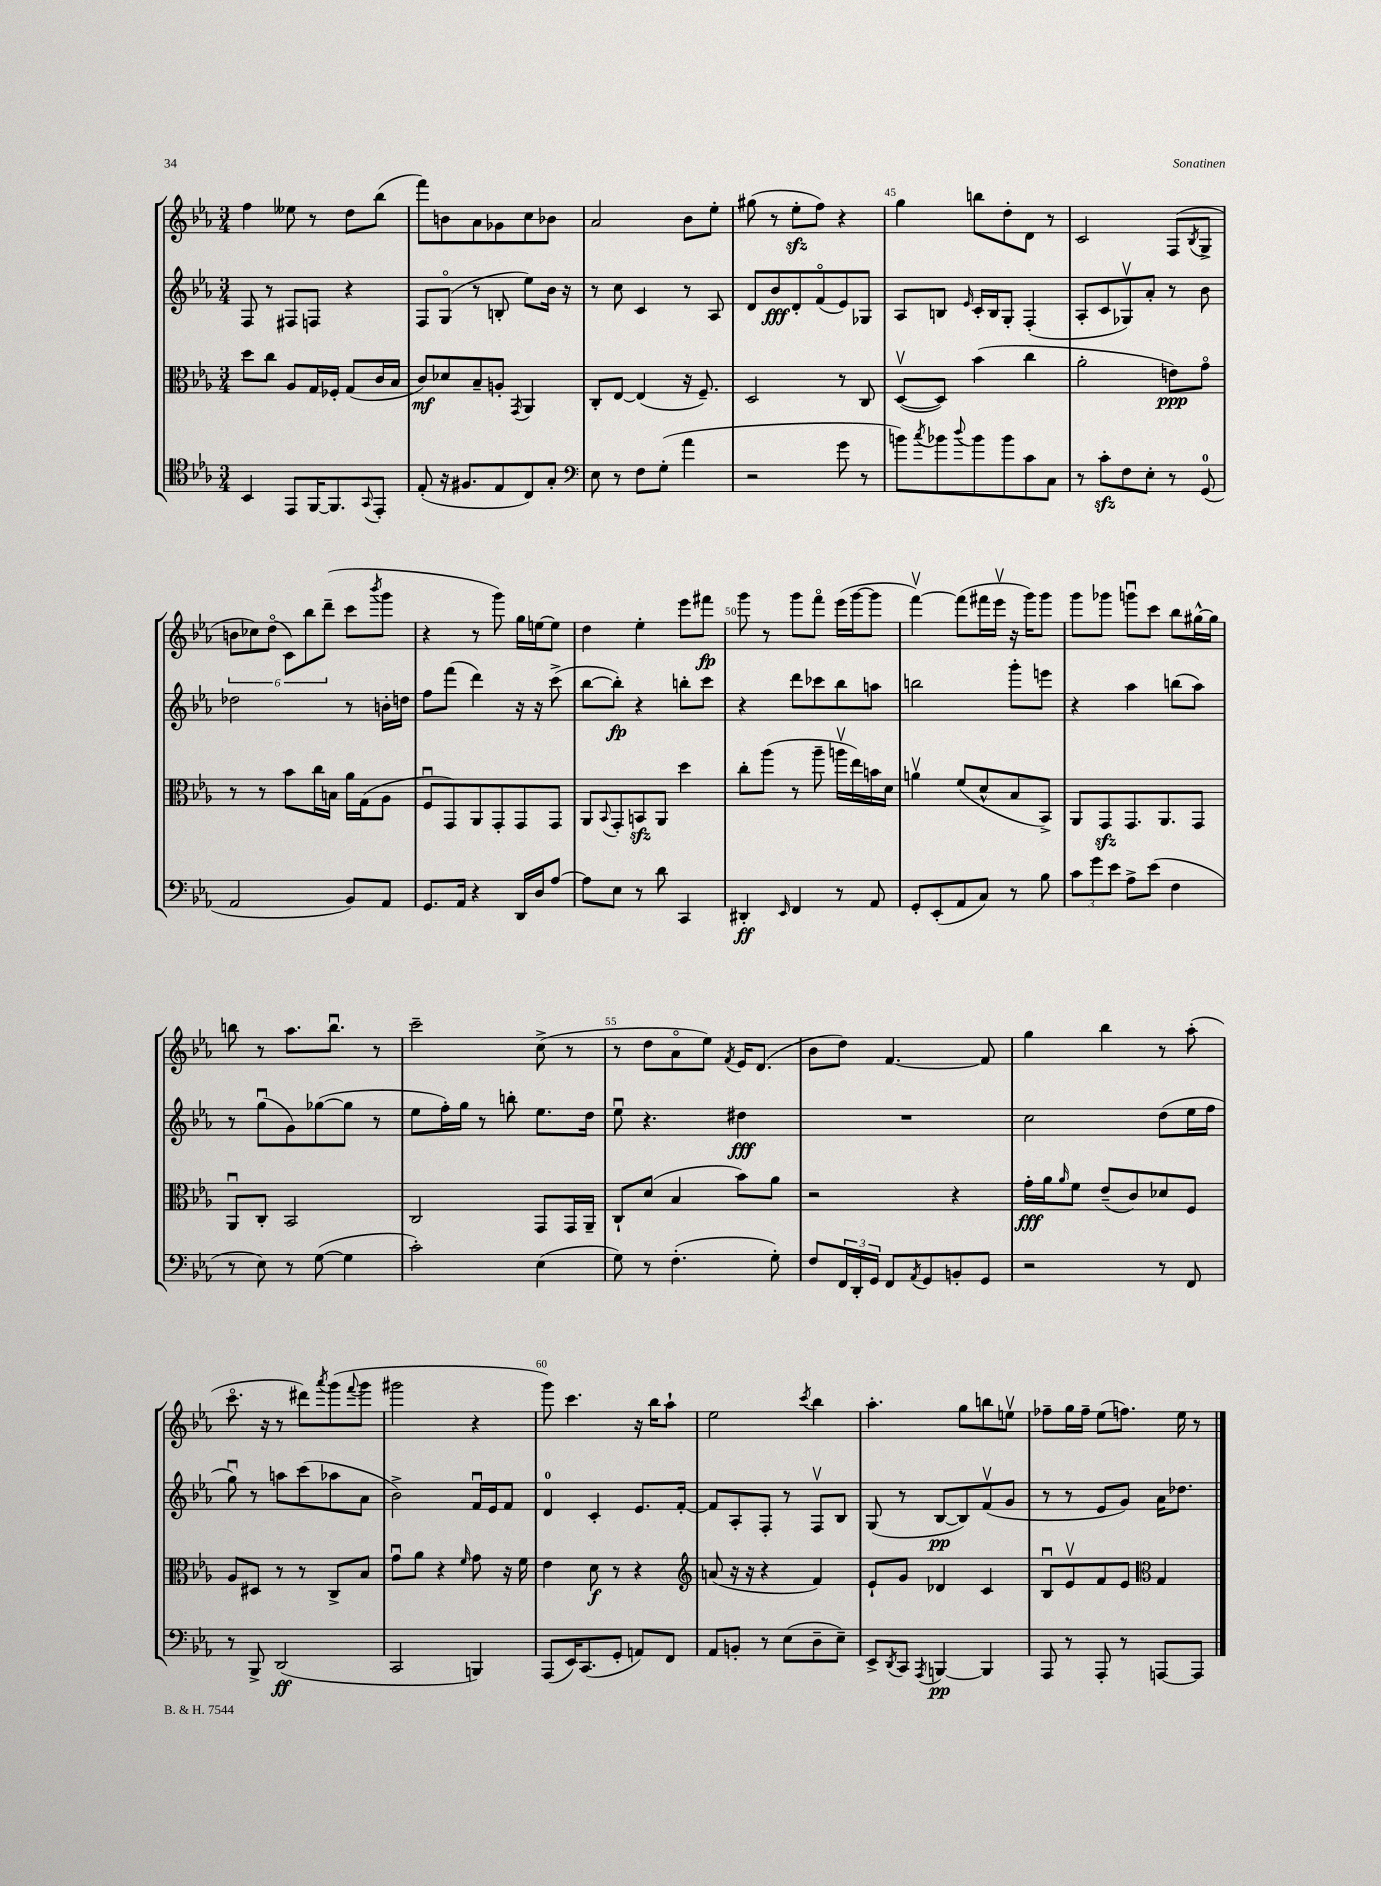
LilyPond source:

<<
\new StaffGroup <<
\new Staff = "s0" {
    \clef treble \key ees \major \numericTimeSignature \time 3/4
    f''4 eeses''8 r8 d''8 bes''8( |
    f'''8) b'8 aes'8 ges'8 c''8 bes'8 |
    aes'2 bes'8 ees''8-. |
    gis''8( r8 ees''8-.\sfz f''8) r4 |
    g''4 b''8 d''8-. d'8 r8 |
    c'2 f8( \acciaccatura { bes8 } g8-> |
    \tuplet 6/4 { b'8 ces''8) d''8\flageolet( c'8) bes''8 d'''8--( } c'''8 \acciaccatura { bes'''8 } g'''8 |
    r4 r8 g'''8) g''16 e''16~ e''8 |
    d''4 ees''4-. ees'''8 fis'''8\fp |
    g'''8 r8 g'''8 f'''8\flageolet ees'''16( g'''16~ g'''8 |
    f'''4~\upbow) f'''8( fis'''16 ees'''16\upbow r16 g'''16) g'''8 |
    g'''8 ges'''8 g'''8\downbow c'''8 bes''8 gis''16~-^ gis''16 |
    b''8 r8 aes''8. b''8.\downbow r8 |
    c'''2-- c''8->( r8 |
    r8 d''8 aes'8\flageolet ees''8) \acciaccatura { f'8 } ees'16 d'8.( |
    bes'8 d''8) f'4.~ f'8 |
    g''4 bes''4 r8 aes''8-.( |
    c'''8.\flageolet r16 r8 dis'''8) \acciaccatura { aes'''8 } g'''8( \appoggiatura { f'''8 } g'''8 |
    gis'''2 r4 |
    g'''8) c'''4. r16 bes''16 aes''8-! |
    ees''2 \acciaccatura { c'''8 } bes''4 |
    aes''4.-. g''8 b''8 e''8\upbow |
    fes''8-- g''16 fes''16-- ees''8( f''8.) ees''16 r8 \bar "|." |
}
\new Staff = "s1" {
    \clef treble \key ees \major \numericTimeSignature \time 3/4
    f8 r8 fis8 f8 r4 |
    f8 g8\flageolet( r8 b8-. ees''8) bes'16 r16 |
    r8 c''8 c'4 r8 aes8 |
    d'8 bes'8\fff d'8-. f'8\flageolet( ees'8) ges8 |
    aes8 b8 \grace { ees'16 } c'16-. b16 g8-. f4-.( |
    aes8-. c'8 ges8\upbow) aes'8-. r8 bes'8 |
    des''2 r8 b'16-. d''16 |
    f''8 f'''8( d'''4) r16 r16 c'''8->( |
    bes''8~ bes''8-.\fp) r4 b''8-. c'''8 |
    r4 d'''8 ces'''8 bes''8 a''8 |
    b''2 g'''8-. e'''8 |
    r4 aes''4 b''8( aes''8) |
    r8 g''8\downbow( g'8) ges''8~( ges''8 r8 |
    ees''8 f''16-.) g''16 r8 b''8-. ees''8. d''16 |
    ees''8\downbow r4. dis''4\fff |
    R2. |
    c''2 d''8( ees''16 f''16 |
    g''8\downbow) r8 a''8 c'''8( aes''8 aes'8 |
    bes'2->) f'16\downbow ees'16 f'8 |
    d'4-0 c'4-. ees'8. f'16~-. |
    f'8 aes8-. f8-. r8 f8\upbow bes8 |
    g8( r8 bes8~\pp bes8) f'8\upbow( g'8 |
    r8 r8 ees'8 g'8) aes'16 des''8. \bar "|." |
}
\new Staff = "s2" {
    \clef alto \key ees \major \numericTimeSignature \time 3/4
    d''8 c''8 aes8 g16 fes16-. g8( c'16 bes16 |
    c'8\mf) des'8 bes8-- a8-. \acciaccatura { g,8 } aes,4 |
    c8-. ees8~ ees4( r16 f8.--) |
    d2 r8 c8 |
    d8~\upbow( d8) bes'4( c''4 |
    aes'2-. e'8\ppp) g'8\flageolet |
    r8 r8 bes'8 c''16 b16 aes'16 g16( aes8 |
    f8\downbow g,8) aes,8 g,8-. g,8 g,8 |
    aes,8 \appoggiatura { bes,8 } g,8-. b,8\sfz aes,8 d''4 |
    c''8-. aes''8( r8 aes''8-- a''16\upbow ees''16) b'16 d'16 |
    a'4\upbow f'8( d'8-^ bes8 bes,8->) |
    aes,8 g,8\sfz g,8. aes,8. g,8 |
    aes,8\downbow c8-. bes,2 |
    c2 g,8 g,16 aes,16-- |
    c8-! d'8( bes4 bes'8) aes'8 |
    r2 r4 |
    g'16-.\fff aes'16 \grace { aes'16 } f'8 ees'8--( c'8) des'8 f8 |
    aes8 dis8 r8 r8 c8-> bes8 |
    g'8\downbow aes'8 r4 \grace { f'16 } g'8 r16 f'16 |
    ees'4 d'8\f r8 r4 |
    \clef treble a'8( r16 r16 r4 f'4) |
    ees'8-! g'8 des'4 c'4 |
    bes8\downbow ees'8\upbow f'8 ees'8 \clef alto g4 \bar "|." |
}
\new Staff = "s3" {
    \clef tenor \key ees \major \numericTimeSignature \time 3/4
    bes,4 ees,8 f,16~ f,8. \appoggiatura { g,8 } ees,8-. |
    ees8-.( r16 fis8. ees8 c8) g8-. |
    \clef bass ees8 r8 f8 g8-.( aes'4 |
    r2 g'8 r8 |
    b'8) \acciaccatura { c''8 } bes'8 \appoggiatura { d''8 } bes'8 bes'8 c'8 c8 |
    r8 c'8-.\sfz f8 ees8-. r8 g,8-0( |
    aes,2 bes,8) aes,8 |
    g,8. aes,16 r4 d,16 d16 aes8~ |
    aes8 ees8 r8 d'8 c,4 |
    dis,4-.\ff \grace { ees,16 } f,4 r8 aes,8 |
    g,8-. ees,8-.( aes,8 c8) r8 bes8 |
    \tuplet 3/2 { c'8 g'8 ees'8 } aes8-> ees'8( f4 |
    r8 ees8) r8 g8~( g4 |
    c'2-.) ees4( |
    g8) r8 f4.-.( g8-.) |
    f8 \tuplet 3/2 { f,16 d,16-. g,16 } f,8 \acciaccatura { aes,8 } g,8 b,8-. g,8 |
    r2 r8 f,8 |
    r8 bes,,8-> d,2\ff( |
    c,2 b,,4) |
    aes,,8( ees,16) c,8.( g,8-. a,8) f,8 |
    aes,8 b,8-. r8 ees8( d8-- ees8--) |
    ees,8-> \acciaccatura { d,8 } c,8 \acciaccatura { aes,,8 } b,,4~\pp b,,4 |
    aes,,8 r8 aes,,8-. r8 a,,8~ a,,8 \bar "|." |
}
>>
>>
\layout { \context { \Score currentBarNumber = #41 \override BarNumber.break-visibility = ##(#f #t #t) barNumberVisibility = #(every-nth-bar-number-visible 5) } }
